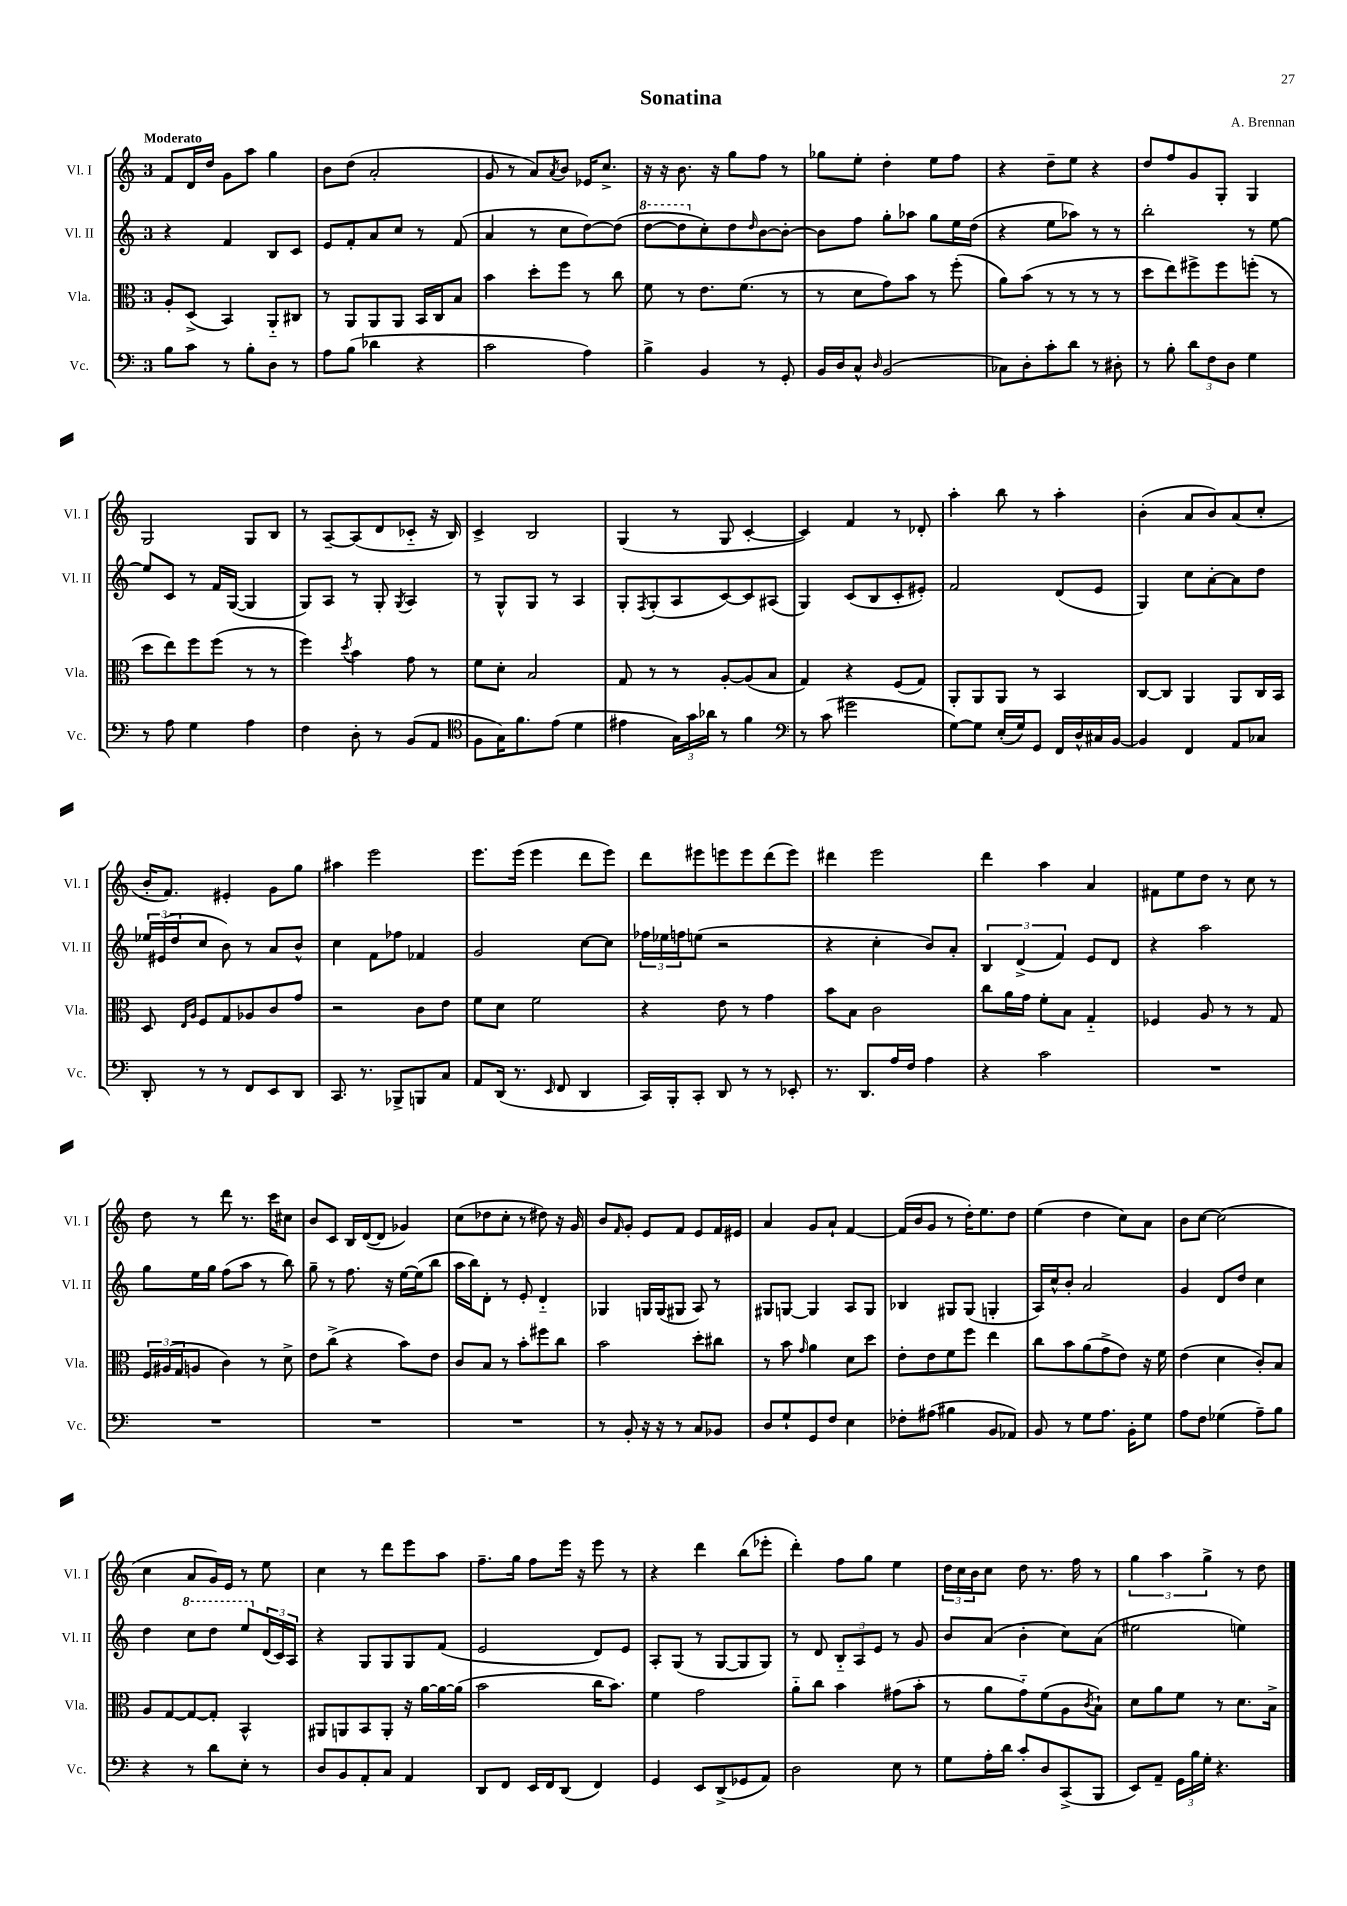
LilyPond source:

\header { title = "Sonatina" composer = "A. Brennan" }
<<
\new StaffGroup <<
\new Staff = "s0" \with { instrumentName = "Vl. I" shortInstrumentName = "Vl. I" } {
    \clef treble \key c \major \once \override Staff.TimeSignature.style = #'single-digit \time 3/4 \tempo "Moderato"
    f'8 d'16 d''16 g'8 a''8 g''4 |
    b'8 d''8( a'2-. |
    g'8 r8 a'8) \acciaccatura { a'8 } b'8 ees'16 c''8.-> |
    r16 r16 b'8. r16 g''8 f''8 r8 |
    ges''8 e''8-. d''4-. e''8 f''8 |
    r4 d''8-- e''8 r4 |
    d''8 f''8 g'8 g8-. g4 |
    g2 g8 b8 |
    r8 a8~-- a8( d'8 ces'8-_ r16 b16) |
    c'4-> b2 |
    g4( r8 g8 c'4~-. |
    c'4) f'4 r8 des'8-. |
    a''4-. b''8 r8 a''4-. |
    b'4-.( a'8 b'8) a'8( c''8-. |
    b'16-. f'8.) eis'4-. g'8 g''8 |
    ais''4 e'''2 |
    e'''8. e'''16( e'''4 d'''8 e'''8) |
    d'''8 eis'''8 e'''8 e'''8 d'''8( e'''8) |
    dis'''4 e'''2 |
    d'''4 a''4 a'4 |
    fis'8 e''8 d''8 r8 c''8 r8 |
    d''8 r8 d'''8 r8. c'''16 cis''8 |
    b'8 c'8 b16 d'16~( d'8 ges'4) |
    c''8( des''8 c''8-. r8 dis''8) r16 g'16 |
    b'8 \grace { f'16 } g'8-. e'8 f'8 e'8 f'16 eis'16 |
    a'4 g'8 a'8-! f'4~ |
    f'16( b'16 g'8 r8 d''16-.) e''8. d''8 |
    e''4( d''4 c''8) a'8 |
    b'8 c''8~ c''2( |
    c''4 a'8 g'16) e'16 r8 e''8 |
    c''4 r8 d'''8 e'''8 a''8 |
    f''8.-- g''16 f''8 e'''16 r16 e'''8 r8 |
    r4 d'''4 b''8( ees'''8-. |
    d'''4-.) f''8 g''8 e''4 |
    \tuplet 3/2 { d''16 c''16 b'16 } c''8 d''8 r8. f''16 r8 |
    \tuplet 3/2 { g''4 a''4 g''4-> } r8 d''8 \bar "|." |
}
\new Staff = "s1" \with { instrumentName = "Vl. II" shortInstrumentName = "Vl. II" } {
    \clef treble \key c \major \once \override Staff.TimeSignature.style = #'single-digit \time 3/4
    r4 f'4 b8 c'8 |
    e'8 f'8-. a'8 c''8 r8 f'8( |
    a'4 r8 c''8 d''8~) d''8( |
    \ottava #1 d'''8~ d'''8 \ottava #0 c''8-.) d''8 \grace { d''16 } b'8~ b'8~-. |
    b'8 f''8 g''8-. aes''8 g''8 e''16 d''16( |
    r4 e''8 aes''8) r8 r8 |
    b''2-. r8 e''8~ |
    e''8 c'8 r8 f'16 g16~( g4 |
    g8) a8 r8 g8-. \acciaccatura { g8 } a4 |
    r8 g8-^ g8 r8 a4 |
    g8-. \acciaccatura { f8 } g8-.( a8 c'8~) c'8 ais8( |
    g4) c'8( b8 c'8-. eis'8-.) |
    f'2 d'8( e'8 |
    g4) c''8 a'8~-. a'8 d''8 |
    \tuplet 3/2 { ees''16 eis'16( d''16 } c''8 b'8) r8 a'8 b'8-^ |
    c''4 f'8 fes''8 fes'4 |
    g'2 c''8~ c''8 |
    \tuplet 3/2 { fes''16 ees''16 f''16 } e''8( r2 |
    r4 c''4-. b'8) a'8-. |
    \tuplet 3/2 { b4 d'4->( f'4) } e'8 d'8 |
    r4 a''2 |
    g''8 e''16 g''16 f''8( a''8 r8 b''8) |
    g''8-- r8 f''8. r16 e''16~ e''16( b''8 |
    a''16 b''16) d'8-. r8 e'8-. d'4-_ |
    ges4 g16 g16( gis8 a8) r8 |
    gis8 g8~ g4 a8 g8 |
    bes4 gis8 gis8( g4-. |
    a16) c''16-^ b'8-. a'2 |
    g'4 d'8 d''8 c''4 |
    d''4 \ottava #1 c'''8 d'''8 e'''8 \ottava #0 \tuplet 3/2 { d'16( c'16) a16 } |
    r4 g8 g8 g8 f'8( |
    e'2 d'8) e'8 |
    a8-. g8( r8 g8~ g8 g8) |
    r8 d'8 \tuplet 3/2 { b8-_ a8 e'8 } r8 g'8 |
    b'8 a'8( b'4-. c''8) a'8( |
    eis''2 e''4) \bar "|." |
}
\new Staff = "s2" \with { instrumentName = "Vla." shortInstrumentName = "Vla." } {
    \clef alto \key c \major \once \override Staff.TimeSignature.style = #'single-digit \time 3/4
    a8-. d8->( b,4) a,8-_ cis8 |
    r8 a,8 a,8 a,8 b,16 c16 b8 |
    b'4 d''8-. f''8 r8 c''8 |
    f'8 r8 e'8. f'8.( r8 |
    r8 d'8 g'8) b'8 r8 f''8-.( |
    a'8) b'8( r8 r8 r8 r8 |
    d''8 e''8) fis''8-> fis''8 f''8-.( r8 |
    d''8 e''8) f''8 f''8( r8 r8 |
    f''4) \acciaccatura { d''8 } b'4 g'8 r8 |
    f'8 d'8-. b2 |
    g8 r8 r8 a8~-. a8( b8 |
    g4) r4 f8( g8) |
    a,8-. a,8 a,8 r8 b,4 |
    c8~ c8 a,4 a,8 c16 b,16 |
    d8 \grace { e16 a16 } f8 g8 aes8 c'8 g'8 |
    r2 c'8 e'8 |
    f'8 d'8 f'2 |
    r4 e'8 r8 g'4 |
    b'8 b8 c'2 |
    c''8 a'16 g'16 f'8-. b8 g4-_ |
    fes4 a8 r8 r8 g8 |
    \tuplet 3/2 { f16 ais16( g16 } a8 c'4) r8 d'8-> |
    e'8 c''8->( r4 b'8) e'8 |
    c'8 b8 r8 b'8-. fis''8 c''8 |
    b'2 d''8-. cis''8 |
    r8 b'8 \grace { g'16 } a'4 d'8 d''8 |
    e'8-. e'8 f'8 f''8 e''4 |
    c''8 b'8 a'8( g'8-> e'8) r16 f'16 |
    e'4( d'4 c'8-.) b8 |
    a8 g8~ g8~ g8-. b,4-^ |
    ais,8 a,8 b,8 a,8-. r16 a'16~ a'16~ a'16( |
    b'2 c''16 b'8.) |
    f'4 g'2 |
    a'8-_ c''8 b'4 gis'8( b'8-. |
    r8 a'8 g'8-_) f'8( a8 \acciaccatura { c'8 } b8-!) |
    d'8 a'8 f'8 r8 d'8. b16-> \bar "|." |
}
\new Staff = "s3" \with { instrumentName = "Vc." shortInstrumentName = "Vc." } {
    \clef bass \key c \major \once \override Staff.TimeSignature.style = #'single-digit \time 3/4
    b8 c'8 r8 b8-. d8 r8 |
    a8 b8( des'4 r4 |
    c'2 a4) |
    b4-> b,4 r8 g,8-. |
    b,16 d16 c8-^ \grace { d16 } b,2( |
    ces8) d8-. c'8-. d'8 r8 dis8-. |
    r8 b8-. \tuplet 3/2 { d'8 f8 d8 } g4 |
    r8 a8 g4 a4 |
    f4 d8-. r8 b,8( a,8 |
    \clef tenor f8 g16) f'8. e'8( d'4 |
    eis'4 \tuplet 3/2 { g16) g'16 aes'16 } r8 f'4 |
    \clef bass r8 c'8( gis'2 |
    g8~) g8 e16-.( g16) g,8 f,16 d16-^ cis16 b,16~ |
    b,4 f,4 a,8 ces8 |
    d,8-. r8 r8 f,8 e,8 d,8 |
    c,8. r8. bes,,8-> b,,8 c8 |
    a,8 d,16( r8. \grace { e,16 } f,8 d,4 |
    c,16) b,,16-. c,8-. d,8 r8 r8 ees,8-. |
    r8. d,8. a16 f16 a4 |
    r4 c'2 |
    R2. |
    R2. |
    R2. |
    R2. |
    r8 b,8-. r16 r16 r8 c8 bes,8 |
    d8 g8-! g,8 f8 e4 |
    fes8-. ais8( bis4 b,8 aes,8) |
    b,8 r8 g8 a8. b,16-. g8 |
    a8 f8 ges4( a8--) b8 |
    r4 r8 d'8 e8-. r8 |
    d8 b,8 a,8-. c8 a,4 |
    d,8 f,8 e,16 f,16 d,8( f,4) |
    g,4 e,8 d,8->( ges,8 a,8) |
    d2 e8 r8 |
    g8 a16-. d'16 c'8-. d8 c,8->( b,,8 |
    e,8) a,8-- \tuplet 3/2 { g,16 b16 g16-. } r4. \bar "|." |
}
>>
>>
\layout { \context { \Score \remove "Bar_number_engraver" } }
